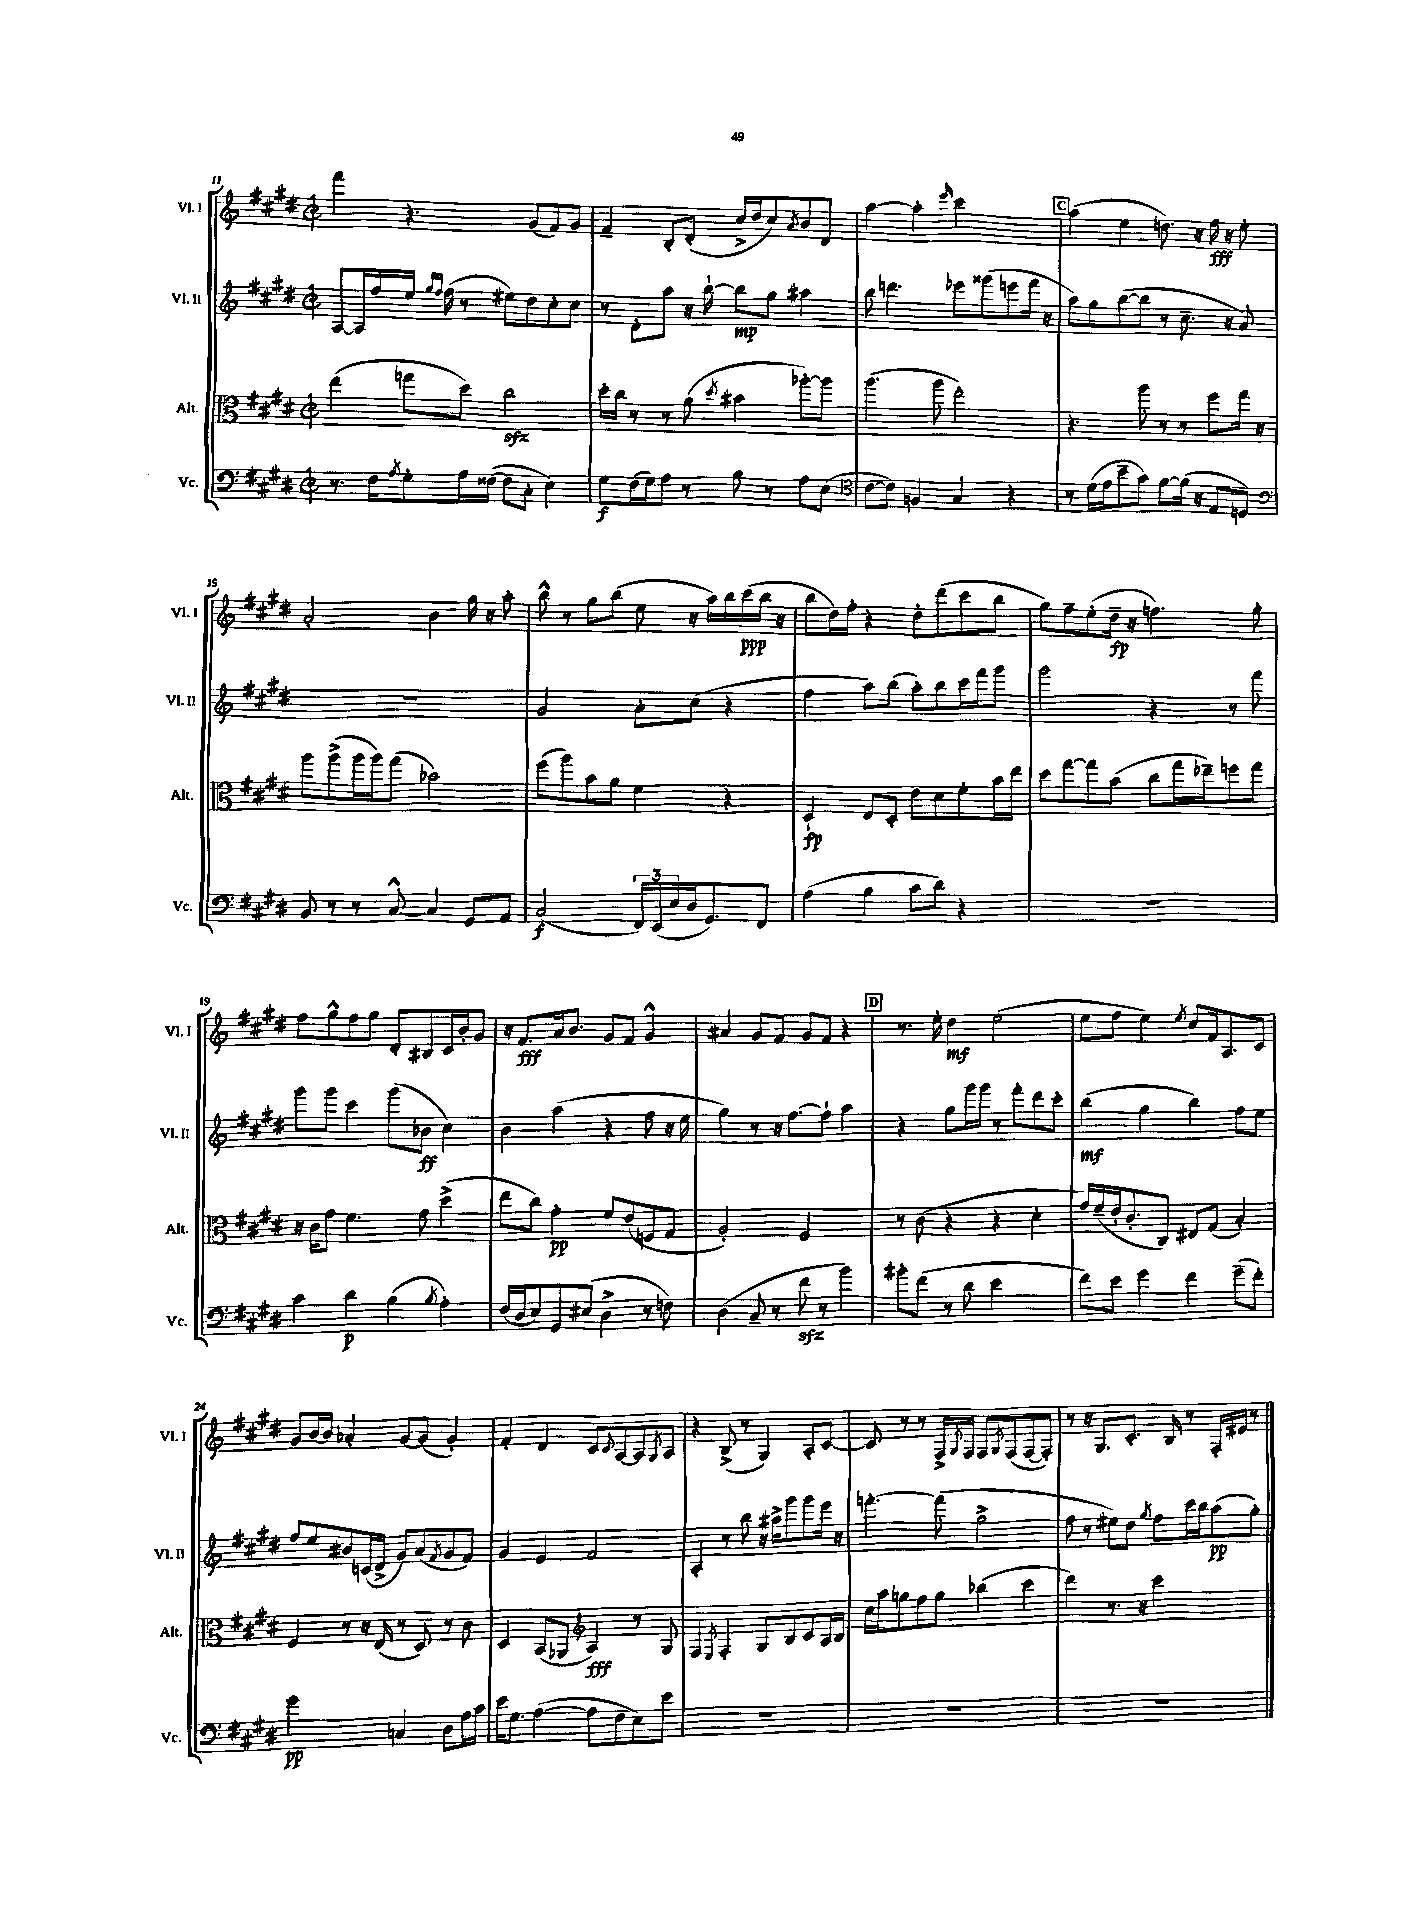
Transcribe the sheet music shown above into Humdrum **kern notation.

**kern	**kern	**kern	**kern
*staff4	*staff3	*staff2	*staff1
*clefF4	*clefC3	*clefG2	*clefG2
*k[f#c#g#d#]	*k[f#c#g#d#]	*k[f#c#g#d#]	*k[f#c#g#d#]
*M2/2	*M2/2	*M2/2	*M2/2
*met(c|)	*met(c|)	*met(c|)	*met(c|)
8.r	(4ee	[8A	4fff#
.	.	16A]	.
16F#	.	16ff#	.
8qA	.	.	.
8G#'	8gg	16ee	4.r
.	.	16qqgg#	.
.	.	16qqff#	.
.	.	(16ff#	.
16A	8dd#)	8r	.
([16F##	.	.	.
8F##]	2cc#	8ee#)	.
8C#'	.	8dd#	(8g#
4E)	.	8cc#'	8f#)
.	.	8cc#	8g#
=	=	=	=
8G#	16dd#'	8r	4f#~
.	16cc#	.	.
(16F#	8r	8d#'	.
16G#)	.	.	.
8A	8r	8aa	8B'
8r	(8a	16r	(8d#'
.	.	[16bb`	.
.	8qdd#	.	.
8B	4b#	8bb]	16cc#^
.	.	.	16dd#
8r	.	8gg#	8cc#)
.	.	.	8qa
8A	[8aa-')	4aa#	8b
(8E	8aa-]	.	8d#
=	=	=	=
*clefC4	*	*	*
[8c#	(4.aa	8bb	[4aa
8c#])	.	4.ddd	.
4F	.	.	4aa']
.	8aa	.	.
.	.	.	16qqeee
4G#	2ee')	8eee-	2ccc#
.	.	(8ggg##	.
4r	.	8eee	.
.	.	16fff#	.
.	.	16r	.
=	=	=	=
8r	4.r	8aa)	(4aa
(16d#	.	8gg#	.
16e	.	.	.
8b~	.	([8bb	4ee
8g#)	8aa	8bb]	.
[8f#	8r	8r	8.dd)
(16f#]	8r	8.cc#~	.
16r	.	.	16r
8E	8ff#	.	16ff#
.	.	16r	16r
8D)	16gg#	8a)	8ee'
.	16r	.	.
=	=	=	=
*clefF4	*	*	*
8BB	8aa	1r	2a'
8r	(8aa^	.	.
8r	16aa	.	.
.	16aa)	.	.
[8C#^^	(8gg#	.	.
4C#]	2b-)	.	4b
8GG#	.	.	16gg#
.	.	.	16r
8AA	.	.	8aa'
=	=	=	=
(2C#	(8ff#	2g#	8bb^^
.	8aa)	.	8r
.	8b	.	8gg#
.	8a	.	(8bb
24FF#)	4f#	8a'	8ee
(24EE	.	.	.
24E	.	.	.
16D#	.	(8cc#	16r
8.GG#)	.	.	16aa)
.	4r	4r	16bb
.	.	.	(16ccc#
8FF#	.	.	16bb
.	.	.	16r
=	=	=	=
(4A	4D#`	4ff#	8bb
.	.	.	16dd#)
.	.	.	16ff#'
4B	8E	8aa)	4r
.	8D#'	(8bb	.
8c#	8e	8aa')	8dd#'
8d#)	8d#	8bb	(8ddd#
4r	8f#'	16ccc#	8ccc#
.	.	16fff#	.
.	16b	8ggg#	8bb
.	16ee	.	.
=	=	=	=
1r	8dd#	2ggg#	8gg#)
.	[8gg#	.	8ff#~
.	8gg#]	.	(8ee'
.	(8b	.	16dd#~
.	.	.	16r
.	8cc#	4r	4.ff)
.	16gg#	.	.
.	16ee-~)	.	.
.	8ff	8r	.
.	8gg#	8fff#	8gg#'
=	=	=	=
4c#	16r	8ggg#	8ff#
.	16c#	.	.
.	8g#	8ggg#	8gg#^^
4d#	4.f#	4ccc#	8ff#
.	.	.	8gg#
(4B	.	(8ggg#	8d#'
.	8g#	8b-	8B#
8qB	.	.	.
4A')	(4dd#^	4cc#)	16c#
.	.	.	16b'
.	.	.	8g#
=	=	=	=
(16F#	8ee	4b	16r
16D#	.	.	8.f#
8E)	8cc#)	.	.
8GG#	4g#'	(4aa	16a
.	.	.	8.b
(8E#	.	.	.
4D#^	8f#	4r	8g#
.	(8e	.	8f#
8r	8F	8ff#	4g#^^
8F)	8G#	16r	.
.	.	16ee	.
=	=	=	=
(4D#	2A')	4gg#)	4a#
8C#~	.	8r	8g#
8r	.	16r	8f#
.	.	[8.ff#	.
8f#	2F#	.	8g#
8r	.	8ff#`]	8f#
4b)	.	4aa	4r
=	=	=	=
8b#'	8r	4r	8.r
(8f#	(8c#	.	.
.	.	.	16ee'
8r	4r	8gg#	4dd#
8d#	.	16ggg#	.
.	.	16ggg#	.
2e	4r	8r	(2ee
.	.	8fff#'	.
.	4d#'	8ddd#	.
.	.	8ccc#'	.
=	=	=	=
8f#)	16g#)	(4bb	8ee
.	(16f#~	.	.
8e	16e'	.	8ff#
.	8.c#'	.	.
4g#	.	4gg#	4ee)
.	8C#)	.	.
.	.	.	8qee
4f#	8E#	4bb)	8cc#
.	(8G#	.	16f#
.	.	.	8.A
(8g#~	4B')	8ff#	.
8f#')	.	8ee	8c#
=	=	=	=
2g#	4F#	8ff#	8g#
.	.	8ee	[16b
.	.	.	16b]
.	8r	8b#	4a-'
.	16r	(16c	.
.	(16E	16d#^	.
4C	8r	8g#)	[8g#
.	8D#)	(8a	(8g#]
.	.	8qf#	.
8D#	8r	8g#	4g#')
16A	8c#	8f#)	.
16c#	.	.	.
=	=	=	=
16e	4D#	4g#	4f#'
8.G#	.	.	.
([4A	(8BB	4e	4d#
.	8AA-	.	.
*	*clefG2	*	*
8A]	4A)	2f#	8c#
.	.	.	8qqc#
8F#	.	.	[8A
8E)	8r	.	8A]
.	.	.	8qG#
8e	8G#	.	8A
=	=	=	=
1r	4F#	4A'	4r
.	8qE	.	.
.	4F#'	8r	(8B^
.	.	8bb	8r
.	8G#	16r	4G#)
.	.	16aa#^	.
.	8B	8ggg#	.
.	8c#	8ggg#	8A'
.	16A	16eee	[8c#
.	16B	16r	.
=	=	=	=
1r	16cc#	[4.fff'	8c#]
.	16aa	.	.
.	8gg	.	8r
.	8ff#	.	8r
.	8gg	(8fff]	16F#^
.	.	.	8qG#
.	.	.	16F#
.	(4bb-	2gg#^	8F#
.	.	.	8qG#
.	.	.	(8F#
.	4ccc#	.	[8F#
.	.	.	8F#'])
=	=	=	=
1r	4ddd#)	8ff#	8r
.	.	8r	16r
.	.	.	8.G#
.	8.r	8ee#)	.
.	.	8dd#	8.c#'
.	16r	.	.
.	.	8qgg#	.
.	2ccc#	8ff#	.
.	.	.	16B
.	.	16ccc#	8r
.	.	16bb	.
.	.	(8aa	16F#'
.	.	.	16e#
.	.	8gg#')	8r
==	==	==	==
*-	*-	*-	*-
